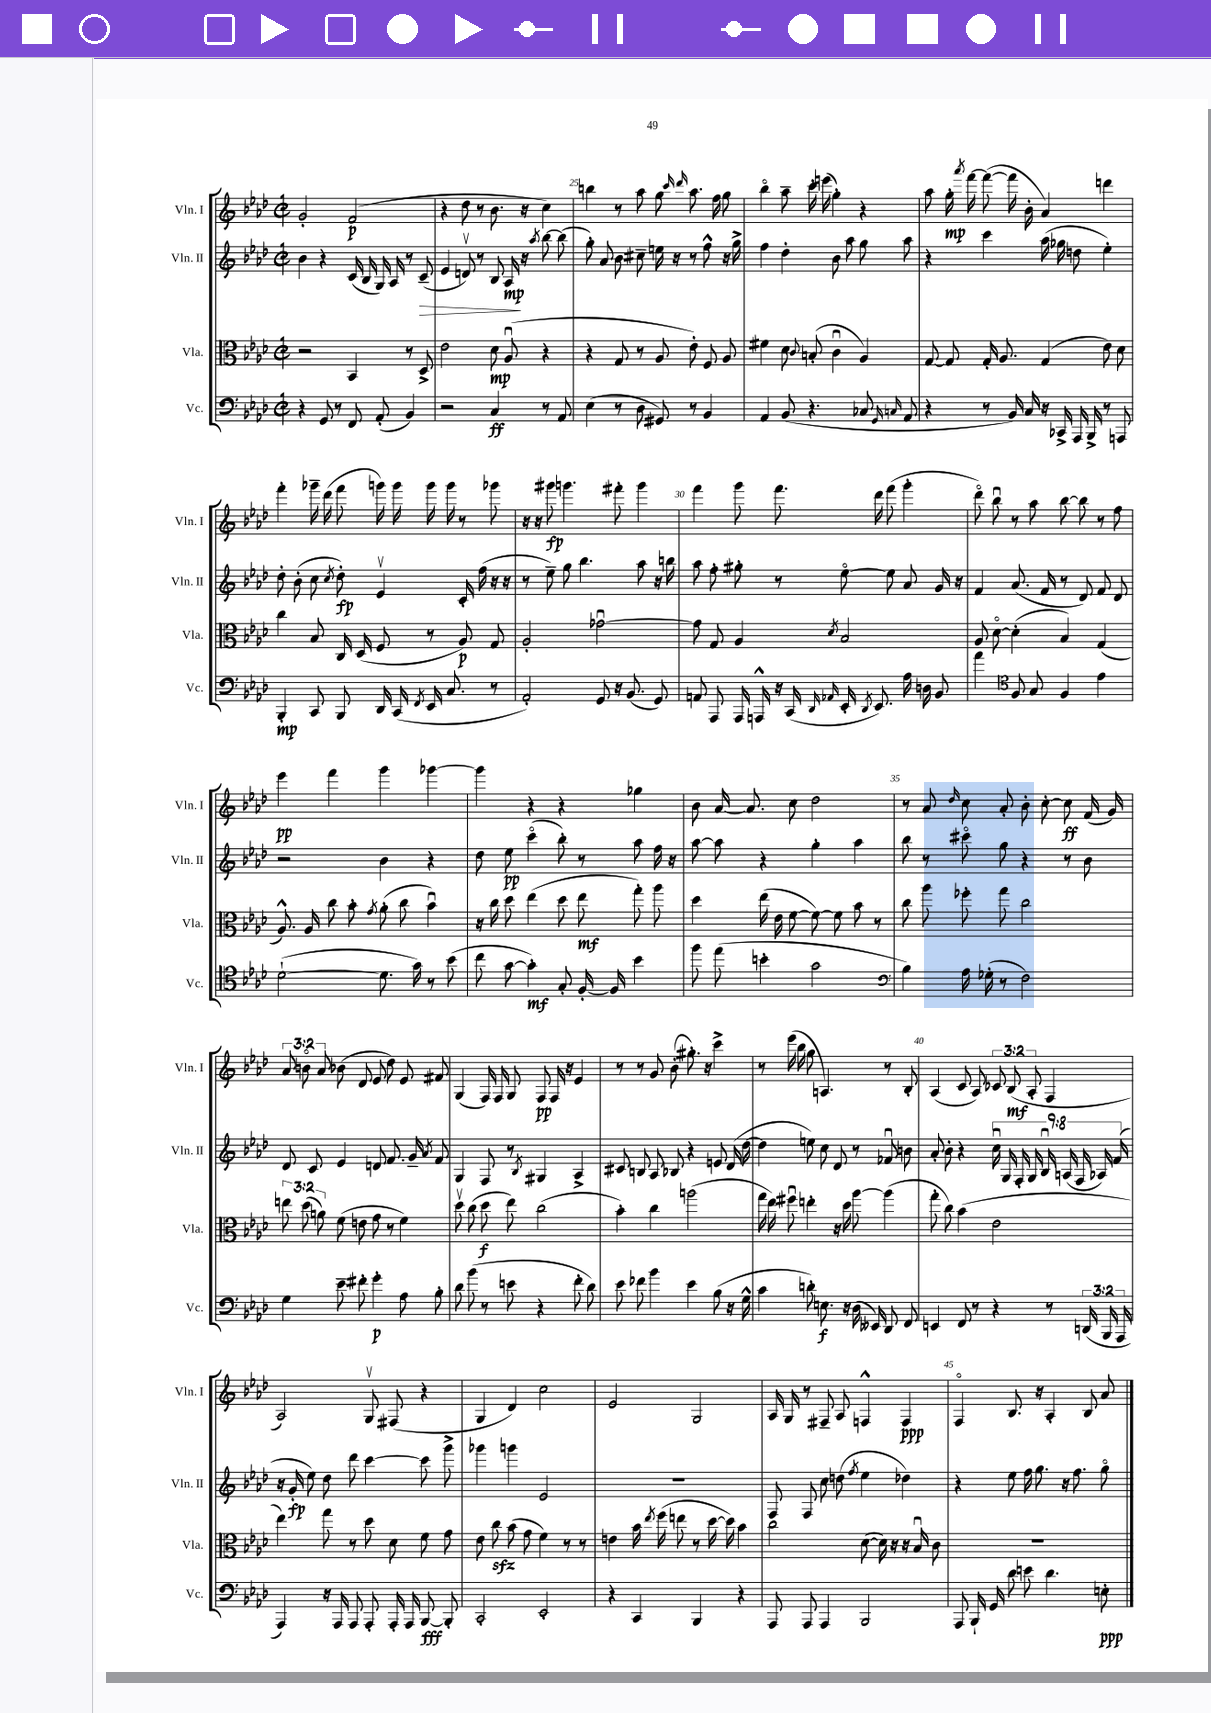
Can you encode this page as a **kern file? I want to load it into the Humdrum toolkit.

**kern	**dynam	**kern	**dynam	**kern	**dynam	**kern	**dynam
*part4	*part4	*part3	*part3	*part2	*part2	*part1	*part1
*staff4	*staff4	*staff3	*staff3	*staff2	*staff2	*staff1	*staff1
*I"Vc.	*	*I"Vla.	*	*I"Vln. II	*	*I"Vln. I	*
*I'Vc.	*	*I'Vla.	*	*I'Vln. II	*	*I'Vln. I	*
*clefF4	*	*clefC3	*	*clefG2	*	*clefG2	*
*k[b-e-a-d-]	*	*k[b-e-a-d-]	*	*k[b-e-a-d-]	*	*k[b-e-a-d-]	*
*M2/2	*	*M2/2	*	*M2/2	*	*M2/2	*
*met(c|)	*	*met(c|)	*	*met(c|)	*	*met(c|)	*
=23	=23	=23	=23	=23	=23	=23	=23
4r	.	2r	.	4b-\	.	2g'/	.
8GG/	.	.	.	4r	.	.	.
8r	.	.	.	.	.	.	.
8FF/	.	4BB-/	.	(16c/	.	(2f/	p
.	.	.	.	16B-/	.	.	.
(8AA-'/	.	.	.	16G/)	.	.	.
.	.	.	.	16A-/	.	.	.
4BB-/)	.	8r	.	8r	.	.	.
!	!	!	!	!	!LO:HP:b	!	!
.	.	8D-^/	.	(8c~/	>	.	.
=24	=24	=24	=24	=24	=24	=24	=24
2r	.	2e-\	.	4e-/	.	4r	.
.	.	.	.	8dnv/)	.	8dd-\	.
.	.	.	.	8r	.	8r	.
4C/	ff	8d-\	mp	8B-/	.	8.b-\	.
.	.	(8A-u/	.	16A-/	mp	.	.
.	.	.	.	16r	]	16r	.
.	.	.	.	8qaa-/	.	.	.
8r	.	4r	.	[8bb-\	.	4cc\)	.
8AA-/	.	.	.	(8bb-\]	.	.	.
=25	=25	=25	=25	=25	=25	=25	=25
(4E-\	.	4r	.	8gg'\)	.	4bbn\	.
.	.	.	.	8a-/	.	.	.
8r	.	8G/	.	8b-\	.	8r	.
8D-\	.	8r	.	8cc#X~\	.	8aa-\	.
8GG#X/)	.	8A-/	.	16een\	.	8gg\	.
.	.	.	.	16r	.	.	.
.	.	.	.	.	.	16qqccc/	.
.	.	.	.	.	.	16qqddd-/	.
8r	.	8e-'\)	.	8r	.	8.aa-\	.
4BB-/	.	8F/	.	8ff^^\	.	.	.
.	.	.	.	.	.	16ff\	.
.	.	8A-/	.	16r	.	8gg\	.
.	.	.	.	16gg^\	.	.	.
=26	=26	=26	=26	=26	=26	=26	=26
4AA-/	.	4f#X\	.	4ff\	.	4bb-\	.
(8BB-/	.	8d-\	.	4dd-'\	.	8aa-~\	.
.	.	8qqc/	.	.	.	.	.
4.r	.	(8Bn'/	.	.	.	16ccc'\	.
.	.	.	.	.	.	(16eeen\	.
.	.	4cu\	.	8b-\	.	4gg'\)	.
.	.	.	.	8aa-\	.	.	.
8C-X/	.	4A-/)	.	8gg\	.	4r	.
16qqGG/	.	.	.	.	.	.	.
16qqCn/	.	.	.	.	.	.	.
8AA-/	.	.	.	8aa-\	.	.	.
=27	=27	=27	=27	=27	=27	=27	=27
4r	.	[8G/	.	4r	.	8aa-\	.
.	.	8G/]	.	.	.	16gg'\	mp
.	.	.	.	.	.	8qaaa-/	.
.	.	.	.	.	.	[16fff\	.
8r	.	16G'/	.	4ccc\	.	(8fff\_	.
.	.	8.A-/	.	.	.	.	.
16BB-/)	.	.	.	.	.	16fff\]	.
16C/	.	.	.	.	.	16b-'\	.
16r	.	(4G/	.	(16aa-\	.	4a-/)	.
16CC-X^/	.	.	.	16gg-X\	.	.	.
16AAA-/	.	.	.	8ddn\	.	.	.
16BBB-^/	.	.	.	.	.	.	.
8r	.	8e-\)	.	4ee-'\)	.	4dddn\	.
8AAAn/	.	8d-\	.	.	.	.	.
!!LO:LB:g=z
=28	=28	=28	=28	=28	=28	=28	=28
4BBB-'/	mp	4cc\	.	8dd-'\	.	4fff'\	.
.	.	.	.	(8b-'\	.	.	.
8CC/	.	8B-/	.	8cc\	.	16ggg-X~\	.
.	.	.	.	.	.	(16ddd-\	.
.	.	.	.	8qcc/	.	.	.
8BBB-/	.	16C/	.	8dd-'\)	fp	8fff\	.
.	.	(16D-/	.	.	.	.	.
16DD-/	.	8F/	.	4e-v/	.	16gggn\)	.
(16CC/	.	.	.	.	.	16ggg\	.
8qFF/	.	.	.	.	.	.	.
16EE-/	.	8r	.	.	.	16ggg\	.
8.C/	.	.	.	.	.	16ggg\	.
.	.	8A-/)	p	16c'/	.	8r	.
.	.	.	.	(16ff\	.	.	.
8r	.	8G/	.	16r	.	8ggg-X\	.
.	.	.	.	16r	.	.	.
=29	=29	=29	=29	=29	=29	=29	=29
2AA-'/)	.	2A-'/	.	8r	.	16r	.
.	.	.	.	.	.	16r	.
.	.	.	.	8ee-~\)	.	8ggg#X\	fp
.	.	.	.	8gg\	.	4.gggn\	.
.	.	.	.	4.bb-\	.	.	.
8GG/	.	[2g-Xu\	.	.	.	.	.
16r	.	.	.	.	.	8fff#X'\	.
(8.BB-/	.	.	.	.	.	.	.
.	.	.	.	8aa-\	.	4ggg\	.
8GG/)	.	.	.	16r	.	.	.
.	.	.	.	16bbn\	.	.	.
=30	=30	=30	=30	=30	=30	=30	=30
8AAn/	.	8g-\]	.	8aa-\	.	4fff\	.
8AAA-/	.	8G/	.	8ff'\	.	.	.
16AAA-/	.	4A-/	.	8gg#X'\	.	8ggg\	.
16AAAn^^/	.	.	.	.	.	.	.
16r	.	.	.	8r	.	8.fff\	.
(16CC/	.	.	.	.	.	.	.
16qqDD-/	.	.	.	.	.	.	.
16qqAA-X/	.	8qd-/	.	.	.	.	.
16EE-'/	.	2B-/	.	[8ee-\	.	.	.
8qDD-/	.	.	.	.	.	.	.
8.EE-/)	.	.	.	.	.	16ddd-\	.
.	.	.	.	8ee-\]	.	(8fff\	.
16A-\	.	.	.	8a-/	.	4ggg'\	.
16Dn\	.	.	.	.	.	.	.
8BB-/	.	.	.	16g/	.	.	.
.	.	.	.	16r	.	.	.
=31	=31	=31	=31	=31	=31	=31	=31
4a-\	.	8A-/	.	4f/	.	8ddd-\)	.
.	.	[8d-\	.	.	.	8bb-u\	.
*clefC4	*	*	*	*	*	*	*
8F/	.	(4d-'\]	.	(8.a-/	.	8r	.
8G/	.	.	.	.	.	8aa-\	.
.	.	.	.	16f/	.	.	.
4F/	.	4B-/)	.	8r	.	[8bb-\	.
.	.	.	.	8d-/)	.	8bb-\]	.
4e-\	.	(4G/	.	8f/	.	8r	.
.	.	.	.	8d-/	.	8ff\	.
!!LO:LB:g=z
=32	=32	=32	=32	=32	=32	=32	=32
([2d-`\	.	8.A-^^/)	.	2r	.	4eee-\	pp
.	.	16A-/	.	.	.	.	.
.	.	8cc\	.	.	.	4fff\	.
.	.	8b-'\	.	.	.	.	.
.	.	8qg/	.	.	.	.	.
8.d-\]	.	(8a-'\	.	4b-\	.	4ggg\	.
.	.	8cc\	.	.	.	.	.
16g\)	.	.	.	.	.	.	.
8r	.	4b-u\)	.	4r	.	[4ggg-X\	.
(8b-\	.	.	.	.	.	.	.
=33	=33	=33	=33	=33	=33	=33	=33
8cc\	.	16r	.	8dd-\	.	4ggg-\]	.
.	.	16cc\	.	.	.	.	.
[8g\	.	8dd-\	.	8ee-\	pp	.	.
4g'\])	mf	(4ee-\	.	(4ccc\	.	4r	.
8G'/	.	8dd-\	.	8bb-'\)	.	4r	.
[16F'/	.	8ee-\	mf	8r	.	.	.
16F/]	.	.	.	.	.	.	.
4b-\	.	8gg'\)	.	8aa-\	.	4gg-X\	.
.	.	8aa-\	.	16ff\	.	.	.
.	.	.	.	16r	.	.	.
=34	=34	=34	=34	=34	=34	=34	=34
8ff\	.	4dd-\	.	[8aa-\	.	8b-\	.
(8ee-\	.	.	.	8aa-\]	.	[16a-/	.
.	.	.	.	.	.	8.a-/]	.
4bn'\	.	(16ee-\	.	4r	.	.	.
.	.	16e-\	.	.	.	.	.
.	.	[8f\	.	.	.	8cc\	.
2g\	.	8f\_)	.	4gg'\	.	2dd-\	.
.	.	8f\]	.	.	.	.	.
.	.	8b-\	.	4aa-\	.	.	.
.	.	8r	.	.	.	.	.
=35	=35	=35	=35	=35	=35	=35	=35
*clefF4	*	*	*	*	*	*	*
4B-\)	.	8cc\	.	8bb-\	.	8r	.
.	.	8aa-\	.	8r	.	8a-/	.
.	.	.	.	.	.	16qqdd-/	.
16A-\	.	8ff-X'\	.	8ccc#X\	.	8cc\	.
(16G-X'\	.	.	.	.	.	.	.
8r	.	8gg\	.	8gg\	.	8a-'/	.
2F\)	.	2cc\	.	4r	.	8b-'\	.
.	.	.	.	.	.	[8cc'\	.
.	.	.	.	8r	.	8cc\]	ff
.	.	.	.	8b-\	.	(16f/	.
.	.	.	.	.	.	16g/)	.
!!LO:LB:g=z
=36	=36	=36	=36	=36	=36	=36	=36
4G\	.	12een\	.	8d-/	.	12a-/	.
.	.	(12dd-\	.	.	.	12bn\	.
.	.	.	.	8c/	.	.	.
.	.	12an\)	.	.	.	12a-/	.
8e-~\	.	(8f\	.	4e-/	.	(8b-X\	.
8f#X'\	.	8en\	.	.	.	8d-/	.
4g'\	p	8g\	.	8dn/	.	8e-/	.
.	.	8r	.	8.f/	.	8dd-\)	.
8A-\	.	4f\)	.	.	.	8e-/	.
.	.	.	.	16g~/	.	.	.
.	.	.	.	8qa-/	.	.	.
8B-'\	.	.	.	8f/	.	8f#X/	.
=37	=37	=37	=37	=37	=37	=37	=37
8d-\	.	8dd-v\	.	4G/	.	(4G/	.
(8b-\	.	(8cc\	.	.	.	.	.
8r	.	8dd-\	f	8F/	.	16F/)	.
.	.	.	.	.	.	16F/	.
8en\	.	8ee-\)	.	8r	.	8G/	.
.	.	.	.	8qB-/	.	.	.
4r	.	(2cc\	.	4G#X/	.	8F/	pp
.	.	.	.	.	.	16F/	.
.	.	.	.	.	.	16r	.
8f'\	.	.	.	4A-^/	.	4e-/	.
8d-\)	.	.	.	.	.	.	.
=38	=38	=38	=38	=38	=38	=38	=38
8e-\	.	4b-'\)	.	8c#X/	.	8r	.
8f-X\	.	.	.	8Bn/	.	8r	.
4b-\	.	4cc\	.	8A-/	.	8g/	.
.	.	.	.	8B-X/	.	(8b-'\	.
4e-\	.	(2aan\	.	4r	.	8.gg#X'\)	.
.	.	.	.	.	.	16r	.
(8B-\	.	.	.	8en/	.	4ccc^\	.
16r	.	.	.	(16d-/	.	.	.
16G^^\	.	.	.	[16dd-\	.	.	.
=39	=39	=39	=39	=39	=39	=39	=39
4c\	.	16gg\	.	4dd-\]	.	8r	.
.	.	16ee-\)	.	.	.	.	.
.	.	8ff#Xu\	.	.	.	(16eee-\	.
.	.	.	.	.	.	16bb-\	.
8dn'\)	.	4een'\	.	8een\)	.	8gg\	.
8.En\	f	.	.	8cc\	.	4.An/)	.
.	.	16r	.	8d-/	.	.	.
16r	.	16dd-\	.	.	.	.	.
(16D-\	.	[8aa-\	.	8r	.	.	.
16EE--X/)	.	.	.	.	.	.	.
8DD-/	.	(4aa-\]	.	8f-Xu/	.	8r	.
8FF/	.	.	.	8bn\	.	8B-'/	.
=40	=40	=40	=40	=40	=40	=40	=40
4EEn/	.	8gg'\	.	8a-'/	.	(4A-/	.
.	.	8cc\)	.	8b-'\	.	.	.
8FF/	.	(4b-\	.	4r	.	8c/	.
8r	.	.	.	.	.	8A-/)	.
4r	.	2e-\	.	18ccu\	.	12c-X/	.
.	.	.	.	18G/	.	.	.
.	.	.	.	.	.	(12B-/	mf
.	.	.	.	18F'/	.	.	.
.	.	.	.	18G/	.	12A-'/	.
.	.	.	.	18B-u/	.	.	.
8r	.	.	.	.	.	4F/	.
.	.	.	.	(18An/	.	.	.
.	.	.	.	18F/	.	.	.
(24DDn/	.	.	.	.	.	.	.
.	.	.	.	18A-X/)	.	.	.
24BBB-/	.	.	.	.	.	.	.
.	.	.	.	(18f/	.	.	.
24AAA-/	.	.	.	.	.	.	.
!!LO:LB:g=z
=41	=41	=41	=41	=41	=41	=41	=41
4AAA-/)	.	4ee-\)	.	16r	.	2A-/)	.
.	.	.	.	16g'/	fp	.	.
.	.	.	.	8ee-\)	.	.	.
16r	.	8gg\	.	8dd-\	.	.	.
16AAA-/	.	.	.	.	.	.	.
8AAA-/	.	8r	.	8ddd-\	.	.	.
8AAA-'/	.	8dd-\	.	[4ccc\	.	8Gv/	.
16AAA-'/	.	8d-\	.	.	.	(8F#X/	.
16AAA-/	.	.	.	.	.	.	.
[8BBB-/	fff	8f\	.	8ccc\]	.	4r	.
8BBB-'/]	.	8g\	.	8ggg^\	.	.	.
=42	=42	=42	=42	=42	=42	=42	=42
2CC'/	.	8e-\	.	4ggg-X\	.	4G/	.
.	.	8cczz\	.	.	.	.	.
.	.	(8b-\	.	4gggn\	.	4d-/)	.
.	.	8g\	.	.	.	.	.
2EE-'/	.	4f\)	.	2e-/	.	2cc\	.
.	.	8r	.	.	.	.	.
.	.	8r	.	.	.	.	.
=43	=43	=43	=43	=43	=43	=43	=43
4r	.	4en\	.	1r	.	2e-/	.
4CC/	.	16b-\	.	.	.	.	.
.	.	8qee-/	.	.	.	.	.
.	.	(16ff\	.	.	.	.	.
.	.	8een\	.	.	.	.	.
4BBB-/	.	8r	.	.	.	2G/	.
.	.	[16dd-\	.	.	.	.	.
.	.	16dd-\])	.	.	.	.	.
4r	.	4b-\	.	.	.	.	.
=44	=44	=44	=44	=44	=44	=44	=44
8AAA-/	.	2cc\	.	8F/	.	16A-/	.
.	.	.	.	.	.	16G/	.
8AAA-/	.	.	.	8F/	.	8r	.
4AAA-/	.	.	.	8cc\	.	8F#X~/	.
.	.	.	.	(8ddn\	.	8A-/	.
.	.	.	.	8qff/	.	.	.
2BBB-/	.	([8d-\	.	4ee-\	.	4Fn^^/	.
.	.	16d-\])	.	.	.	.	.
.	.	16r	.	.	.	.	.
.	.	16r	.	4dd-X\)	.	4F/	ppp
.	.	16B-u/	.	.	.	.	.
.	.	8c\	.	.	.	.	.
=45	=45	=45	=45	=45	=45	=45	=45
8AAA-/	.	1r	.	4r	.	4F/	.
16BBB-`/	.	.	.	.	.	.	.
16GG/	.	.	.	.	.	.	.
8d-\	.	.	.	8ee-\	.	8.B-/	.
8en\	.	.	.	16ff\	.	.	.
.	.	.	.	8.gg\	.	16r	.
4.d-\	.	.	.	.	.	4A-'/	.
.	.	.	.	16r	.	.	.
.	.	.	.	8.ff\	.	.	.
.	.	.	.	.	.	8B-/	.
8En'\	ppp	.	.	8gg\	.	8a-/	.
==	==	==	==	==	==	==	==
*-	*-	*-	*-	*-	*-	*-	*-
